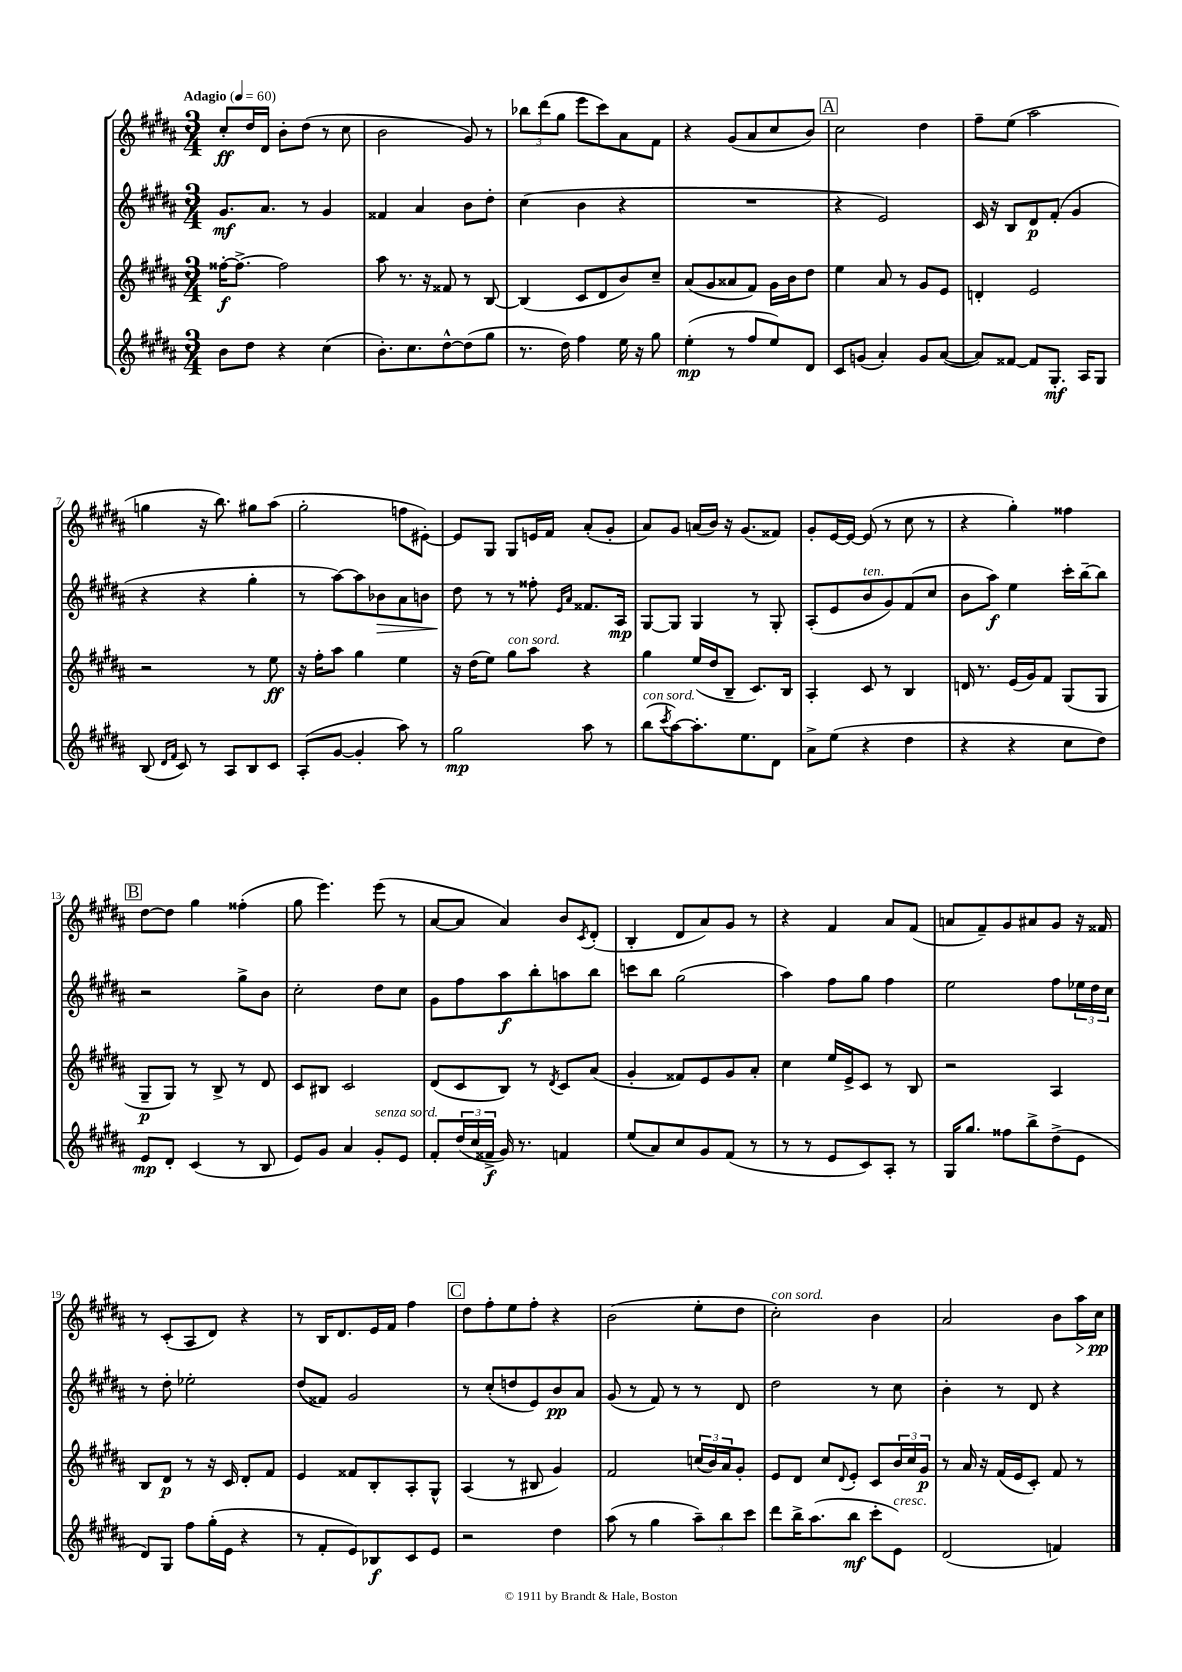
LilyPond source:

<<
\new StaffGroup <<
\new Staff = "s0" {
    \clef treble \key b \major \numericTimeSignature \time 3/4 \tempo "Adagio" 4 = 60
    cis''8-.\ff dis''16 dis'16 b'8-. dis''8( r8 cis''8 |
    b'2 gis'8) r8 |
    \tuplet 3/2 { bes''8 dis'''8( gis''8 } e'''8 cis'''8) ais'8 fis'8 |
    r4 gis'8( ais'8 cis''8 b'8) |
    \mark \markup { \box "A" } cis''2 dis''4 |
    fis''8-- e''8( ais''2 |
    g''4 r16 b''8.) gis''8 ais''8( |
    gis''2-. f''8 eis'8~-.) |
    eis'8 gis8 gis8 e'16 fis'16 ais'8-.( gis'8-. |
    ais'8) gis'8 a'16( b'16) r16 gis'8.( fisis'8) |
    gis'8-. e'16~ e'16~ e'8( r8 cis''8 r8 |
    r4 gis''4-.) fisis''4 |
    \mark \markup { \box "B" } dis''8~ dis''8 gis''4 fisis''4-.( |
    gis''8 e'''4.) e'''8( r8 |
    ais'8~ ais'8 ais'4) b'8 \acciaccatura { cis'8 } dis'8-.( |
    b4-. dis'8 ais'8) gis'8 r8 |
    r4 fis'4 ais'8 fis'8( |
    a'8 fis'8--) gis'8 ais'8 gis'8 r16 fisis'16 |
    r8 cis'8-.( ais8 dis'8) r4 |
    r8 b16 dis'8. e'16 fis'16 fis''4 |
    \mark \markup { \box "C" } dis''8 fis''8-. e''8 fis''8-. r4 |
    b'2( e''8-. dis''8 |
    cis''2-.^\markup { \italic "con sord." }) b'4 |
    ais'2 b'8 ais''16\> cis''16\pp\! \bar "|." |
}
\new Staff = "s1" {
    \clef treble \key b \major \numericTimeSignature \time 3/4
    gis'8.\mf ais'8. r8 gis'4 |
    fisis'4 ais'4 b'8 dis''8-. |
    cis''4( b'4 r4 |
    R2. |
    \mark \markup { \box "A" } r4 e'2) |
    cis'16 r16 b8 dis'8\p fis'8-.( gis'4 |
    r4 r4 gis''4-. |
    r8 ais''8~) ais''8 bes'8\> ais'8 b'8 |
    dis''8\! r8 r8 fisis''8-. \grace { e'16 ais'16 } fisis'8. ais16\mp |
    gis8~ gis8 gis4 r8 gis8-. |
    ais8-.( e'8 b'8^\markup { \italic "ten." } gis'8) fis'8( cis''8 |
    b'8 ais''8\f) e''4 cis'''16-. b''16~-- b''8 |
    \mark \markup { \box "B" } r2 gis''8-> b'8 |
    cis''2-. dis''8 cis''8 |
    gis'8 fis''8 ais''8\f b''8-. a''8 b''8 |
    c'''8 b''8 gis''2( |
    ais''4) fis''8 gis''8 fis''4 |
    e''2 fis''8 \tuplet 3/2 { ees''16 dis''16 cis''16 } |
    r8 dis''8-. ees''2-. |
    dis''8( fisis'8) gis'2 |
    \mark \markup { \box "C" } r8 cis''8-.( d''8 e'8) b'8\pp ais'8 |
    gis'8( r8 fis'8) r8 r8 dis'8 |
    dis''2 r8 cis''8 |
    b'4-. r8 dis'8 r4 \bar "|." |
}
\new Staff = "s2" {
    \clef treble \key b \major \numericTimeSignature \time 3/4
    fisis''16~-.\f fisis''8.~-> fisis''2 |
    ais''8 r8. r16 fisis'8 r8 b8~ |
    b4( cis'8 dis'8 b'8) cis''8-- |
    ais'8( gis'8 aisis'8 fis'8) gis'16 b'16 dis''8 |
    \mark \markup { \box "A" } e''4 ais'8 r8 gis'8 e'8 |
    d'4-. e'2 |
    r2 r8 e''8\ff |
    r16 fis''16-. ais''8 gis''4 e''4 |
    r16 dis''16( e''8) gis''8^\markup { \italic "con sord." } ais''8 r4 |
    gis''4 e''16( dis''16 b8-- cis'8.) b16 |
    ais4-. cis'8 r8 b4 |
    d'16 r8. e'16( gis'16) fis'8 gis8( gis8 |
    \mark \markup { \box "B" } gis8--\p gis8) r8 b8-> r8 dis'8 |
    cis'8 bis8 cis'2 |
    dis'8( cis'8 b8) r8 \acciaccatura { dis'8 } cis'8 ais'8( |
    gis'4-. fisis'8) e'8 gis'8 ais'8-. |
    cis''4 e''16 e'16-> cis'8 r8 b8 |
    r2 ais4 |
    b8 dis'8\p r8 r16 cis'16 dis'8-. fis'8 |
    e'4 fisis'8 b8-. ais8-. gis8-^ |
    \mark \markup { \box "C" } ais4( r8 bis8 gis'4) |
    fis'2 \tuplet 3/2 { c''16( b'16) ais'16 } gis'8-. |
    e'8 dis'8 cis''8 \appoggiatura { dis'8 } e'8-. cis'8 \tuplet 3/2 { b'16 cis''16 gis'16\p } |
    r8 ais'16 r16 fis'16( e'16 cis'8-.) fis'8 r8 \bar "|." |
}
\new Staff = "s3" {
    \clef treble \key b \major \numericTimeSignature \time 3/4
    b'8 dis''8 r4 cis''4( |
    b'8.-.) cis''8. dis''8~-^ dis''8( gis''8 |
    r8. dis''16) fis''4 e''16 r16 gis''8 |
    e''4-.\mp( r8 fis''8 e''8) dis'8 |
    \mark \markup { \box "A" } cis'8 g'8( ais'4-.) g'8 ais'8~( |
    ais'8) fisis'8~ fisis'8 gis8.-.\mf ais16 gis8 |
    b8( \grace { dis'16 fis'16 } cis'8) r8 ais8 b8 cis'8 |
    ais8-.( gis'8~ gis'4-. ais''8) r8 |
    gis''2\mp ais''8 r8 |
    b''8^\markup { \italic "con sord." }( \acciaccatura { cis'''8 } ais''8~) ais''8.-. e''8. dis'8 |
    ais'8-> e''8( r4 dis''4 |
    r4 r4 cis''8 dis''8) |
    \mark \markup { \box "B" } e'8\mp dis'8-. cis'4( r8 b8 |
    e'8) gis'8 ais'4 gis'8-.^\markup { \italic "senza sord." } e'8 |
    fis'8-. \tuplet 3/2 { dis''16( cis''16 fisis'16->\f } gis'16) r8. f'4 |
    e''8( ais'8) cis''8 gis'8 fis'8( r8 |
    r8 r8 e'8 cis'8) ais8-. r8 |
    gis16 gis''8. fisis''8 b''8-> dis''8->( e'8 |
    dis'8) gis8 fis''8 gis''16-.( e'16 r4 |
    r8 fis'8-. e'8) bes8\f cis'8 e'8 |
    \mark \markup { \box "C" } r2 dis''4 |
    ais''8( r8 gis''4 \tuplet 3/2 { ais''8--) b''8 cis'''8 } |
    dis'''8 b''16-> ais''8.( b''8\mf cis'''8-. e'8^\markup { \italic "cresc." }) |
    dis'2( f'4) \bar "|." |
}
>>
>>
